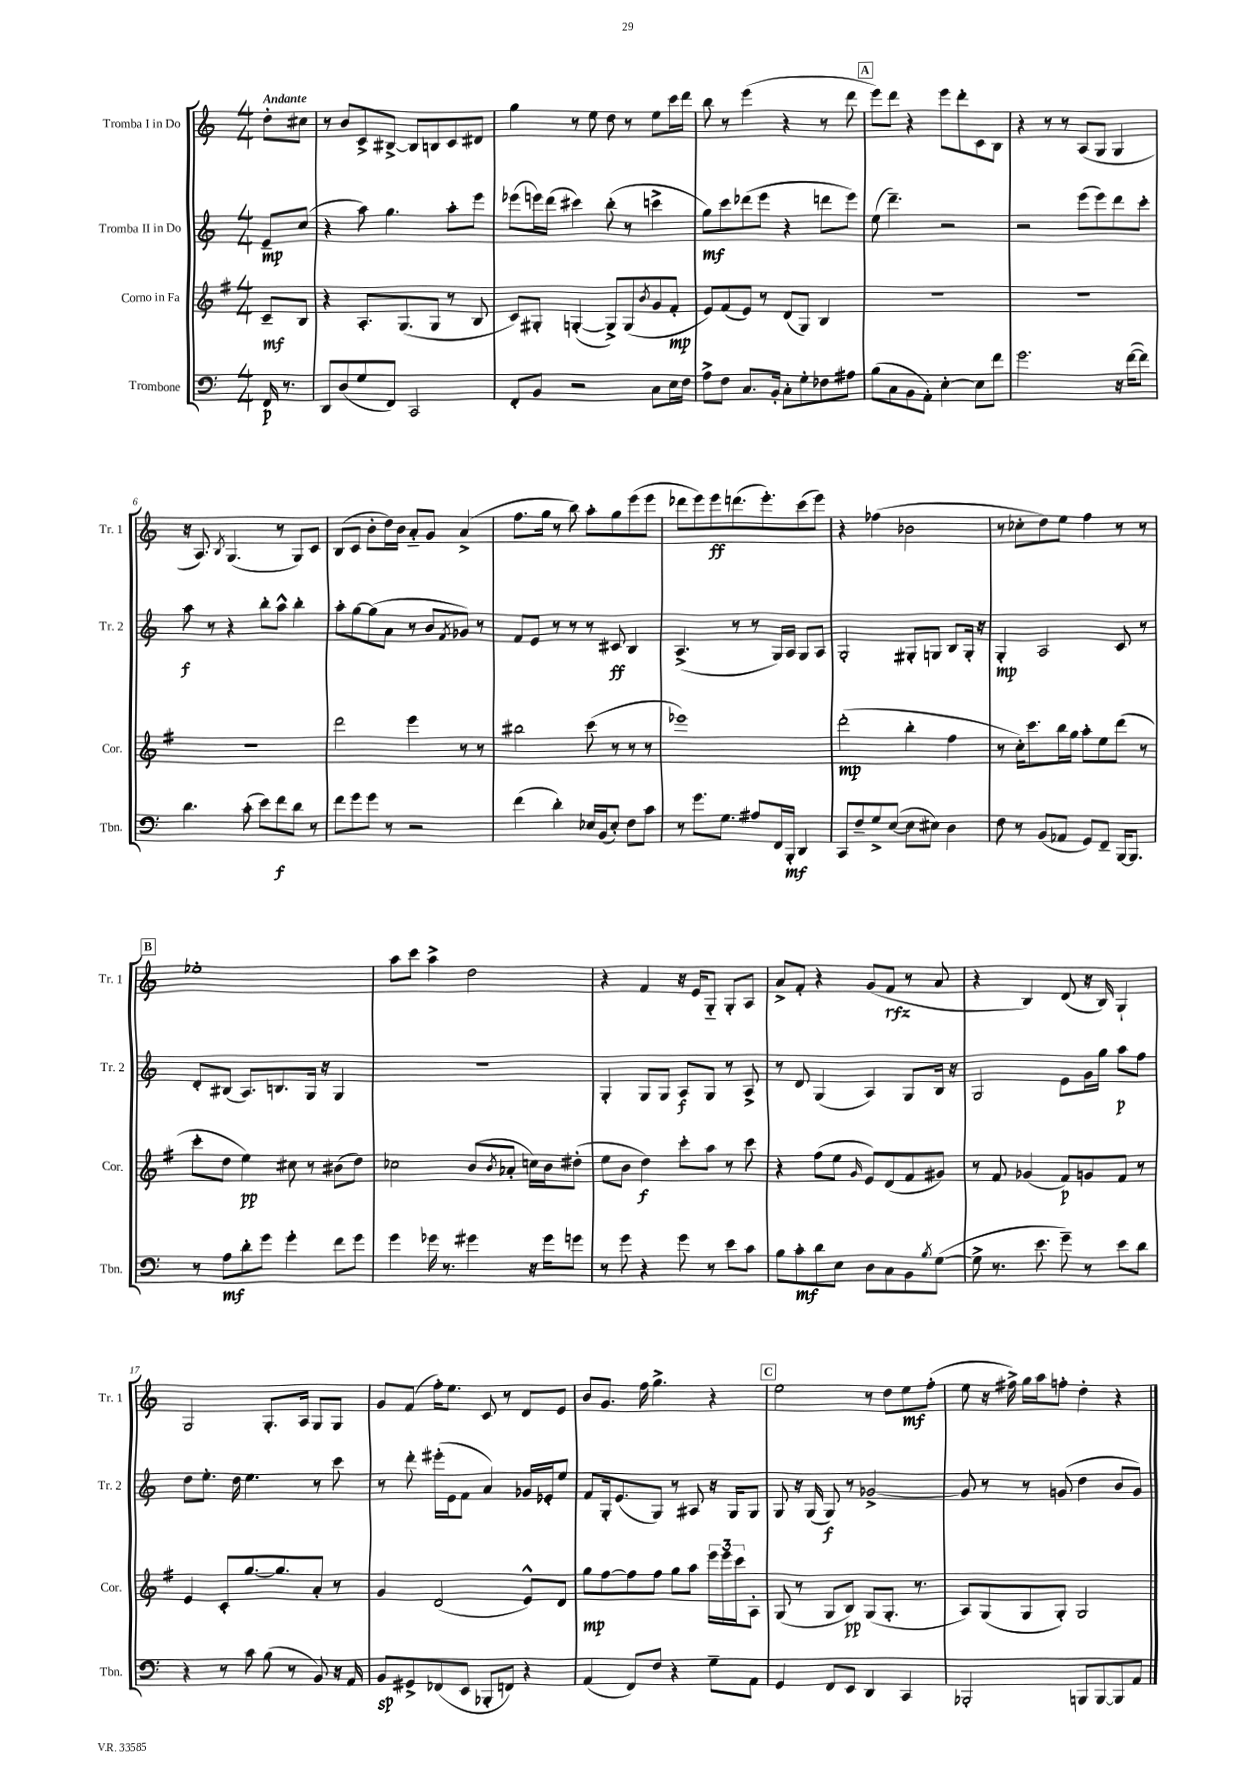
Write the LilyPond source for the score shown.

<<
\new StaffGroup <<
\new Staff = "s0" \with { instrumentName = "Tromba I in Do" shortInstrumentName = "Tr. 1" } {
    \clef treble \key c \major \numericTimeSignature \time 4/4 \partial 4 \tempo "Andante"
    d''8-. cis''8 |
    r8 b'8 c'8-> bis8~-> bis8 b8 c'8 dis'8 |
    g''4 r8 e''8 d''8 r8 e''8 c'''16 d'''16 |
    b''8 r8 e'''4( r4 r8 d'''8 |
    \mark \markup { \box "A" } e'''8) d'''8 r4 e'''8 d'''8-. c'8 b8 |
    r4 r8 r8 a8( g8 g4 |
    r16 a8.) \acciaccatura { b8 } g4.( r8 g8) c'8 |
    b8( c'8 b'8-. d''16) b'16 a'8-_ g'8 a'4->( |
    f''8. g''16 r8 b''8) a''8-. g''8 e'''8( e'''8 |
    des'''8 e'''8) e'''8\ff d'''8.( e'''8.-.) c'''8( e'''8) |
    r4 fes''4( bes'2 |
    r8 ces''8-. d''8) e''8 f''4 r8 r8 |
    \mark \markup { \box "B" } ees''1-. |
    a''8 c'''8 a''4-> d''2 |
    r4 f'4 r16 e'16 g8-_ g8-. a8 |
    a'8-> f'8-. r4 g'8( f'8\rfz r8 a'8 |
    r4 b4) d'8( r16 b16) g4-! |
    g2 g8.-. a16 g8 g8 |
    g'8 f'8( f''16-.) e''8. c'8 r8 d'8 e'8 |
    b'8 g'8. f''16 g''4.-> r4 |
    \mark \markup { \box "C" } e''2 r8 d''8 e''8\mf f''8-.( |
    e''8 r16 fis''16->) g''16 a''16 f''8-. d''4-. r4 \bar "|." |
}
\new Staff = "s1" \with { instrumentName = "Tromba II in Do" shortInstrumentName = "Tr. 2" } {
    \clef treble \key c \major \numericTimeSignature \time 4/4 \partial 4
    e'8--\mp c''8( |
    r4 a''8) g''4. a''8-. e'''8 |
    ees'''8( e'''16) d'''16( cis'''4) b''8-.( r8 c'''4-> |
    g''8\mf) c'''8 des'''8( e'''8 r4 d'''8 e'''8) |
    \mark \markup { \box "A" } e''8( d'''4.--) r2 |
    r2 e'''8( e'''8) d'''8 c'''8-. |
    a''8\f r8 r4 b''8-. a''8-^ b''4-. |
    a''8-. g''8~ g''8( a'8 r8 b'8 \acciaccatura { f'8 } ges'8) r8 |
    f'8 e'8 r8 r8 r8 cis'8\ff b4 |
    a4.->( r8 r8 g16) a16 g8 a8 |
    g2-. gis8-. g8 b8 g16-. r16 |
    g4-.\mp a2 c'8 r8 |
    \mark \markup { \box "B" } d'8-. bis8( a8.) b8. g16 r16 g4 |
    R1 |
    g4-. g8 g8 a8\f g8 r8 a8-> |
    r8 d'8 g4( a4) g8 b16 r16 |
    g2 e'8 g'16 g''16 a''8\p f''8 |
    d''8 e''8.-. d''16 e''4. r8 c'''8 |
    r8 d'''8-. eis'''16-.( e'16 f'8 a'4) ges'16 ees'16-. e''8 |
    f'8 g16-. e'8.( g8) r8 ais8 r16 g16 g8 |
    \mark \markup { \box "C" } g8 r16 g16( g8\f) r8 ges'2~-> |
    ges'8 r8 r8 g'8( d''4 b'8 g'8) \bar "|." |
}
\new Staff = "s2" \with { instrumentName = "Corno in Fa" shortInstrumentName = "Cor." } {
    \clef treble \key g \major \numericTimeSignature \time 4/4 \partial 4
    c'8--\mf b8 |
    r4 a8.-. g8.( g8 r8 b8 |
    c'8) gis8-. g4~-.( g8->) g8( \acciaccatura { b'8 } g'8 fis'8-.\mp |
    e'8) fis'8( e'8) r8 d'8( g8) b4 |
    \mark \markup { \box "A" } R1 |
    R1 |
    R1 |
    d'''2 e'''4 r8 r8 |
    bis''2 c'''8( r8 r8 r8 |
    ees'''1) |
    d'''2-.\mp( b''4-. fis''4 |
    r8 c''16-.) c'''8. b''16 g''16 a''8-. e''8 d'''8( r8 |
    \mark \markup { \box "B" } c'''8-. d''8 e''4\pp) cis''8 r8 bis'8( d''8) |
    ces''2 b'8( \acciaccatura { b'8 } aes'8-. c''16) b'16 dis''8-.( |
    e''8 b'8 d''4\f) c'''8-. a''8 r8 c'''8 |
    r4 fis''8( e''8 \grace { g'16 } e'8) d'8( fis'8 gis'8) |
    r8 fis'8 ges'4( fis'8\p) g'8 fis'8 r8 |
    e'4 c'8-. g''8.~ g''8. a'8-. r8 |
    g'4 d'2( e'8-^) d'8 |
    g''8\mp fis''8~ fis''8 fis''8 g''8 a''8 \tuplet 3/2 { e'''16 e'''16 c'''16 } a8-. |
    \mark \markup { \box "C" } g8( r8 g8 b8\pp) g8( g8.-. r8. |
    a8) g8( g8 g8-.) g2 \bar "|." |
}
\new Staff = "s3" \with { instrumentName = "Trombone" shortInstrumentName = "Tbn." } {
    \clef bass \key c \major \numericTimeSignature \time 4/4 \partial 4
    f,16\p r8. |
    d,8 d8( g8 f,8) c,2 |
    f,8-. b,8 r2 c8 e16 f16 |
    a8-> f8 c8. b,16-. c8-. g8-. fes8 ais8 |
    \mark \markup { \box "A" } b8( c8 b,8 a,8-.) e4~-. e8 f'8 |
    g'2. r16 f'16~( f'8) |
    d'4. c'8-.( e'8) f'8\f d'8 r8 |
    f'8 g'8 g'8 r8 r2 |
    f'4( d'4-.) ees16 b,16( ees8-.) f8 c'8 |
    r8 g'8. g8. ais8 f,16 b,,16-.\mf d,4 |
    c,8 f8-- g8-> e8~( e8 eis8) d4 |
    f8 r8 b,8( aes,8 g,8) f,8-- b,,16~ b,,8. |
    \mark \markup { \box "B" } r8 a8\mf d'8-. g'8 g'4-. f'8 g'8 |
    g'4 ges'16 r8. gis'4 r16 gis'16 g'8 |
    r8 g'8 r4 g'8 r8 e'8 c'8 |
    b8 c'8-.\mf d'8 e8 d8 c8 b,8 \acciaccatura { b8 } g8~( |
    g8-> r8. e'8. g'8--) r8 e'8 d'8 |
    r4 r8 c'8 b8( r8 b,8) r16 a,16 |
    b,8\sp gis,8-> fes,8( e,8 bes,,8-. f,8) r4 |
    a,4( f,8) f8 r4 g8-- a,8 |
    \mark \markup { \box "C" } g,4 f,8 e,8 d,4 c,4 |
    bes,,2-. b,,8 b,,8~ b,,8 a,8 \bar "|." |
}
>>
>>
